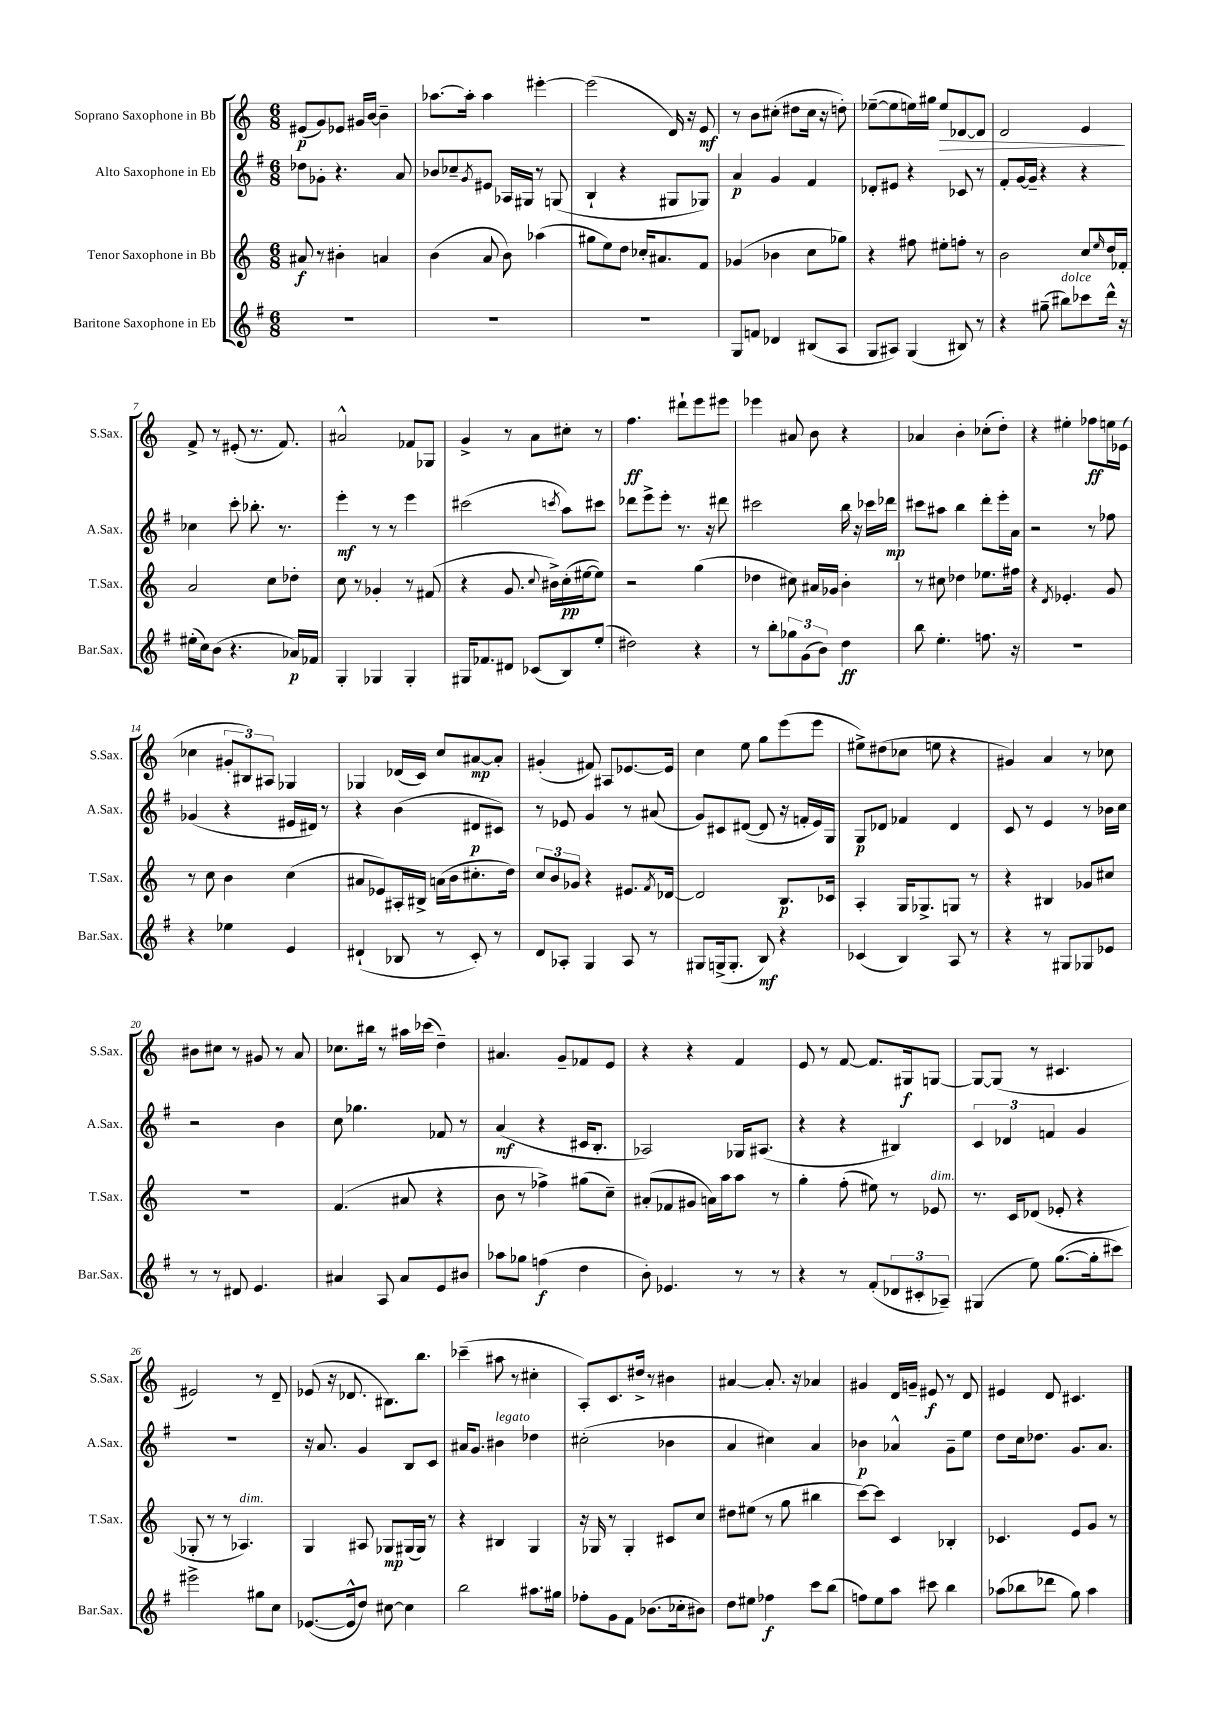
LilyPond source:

<<
\new StaffGroup <<
\new Staff = "s0" \with { instrumentName = "Soprano Saxophone in Bb" shortInstrumentName = "S.Sax." } {
    \clef treble \key c \major \numericTimeSignature \time 6/8
    eis'8\p( g'8) ees'8 gis'16 b'16~ b'4-- |
    aes''8.~ aes''16-. aes''4 eis'''4~-. |
    eis'''2( d'16) r16 e'8\mf |
    r8 b'8 cis''8-.( dis''8 cis''16 r16 d''8-.) |
    ees''8~--( ees''8 e''16) gis''16 e''8\> des'8~ des'8 |
    d'2 e'4\! |
    f'8-> r8 eis'8-.( r8. f'8.) |
    ais'2-^ fes'8 ges8 |
    g'4-> r8 a'8 cis''8-. r8 |
    f''4.\ff dis'''8-! e'''8 eis'''8 |
    ees'''4 ais'8 b'8 r4 |
    aes'4 b'4-. ces''8-.( d''8-.) |
    r4 eis''4-. fes''8\ff e''16 ees'16( |
    ces''4 \tuplet 3/2 { gis'8-. bis8) ais8 } ges4 |
    ges4 des'16( c'16) c''8 ais'8~\mp ais'8-. |
    gis'4-.( fis'8) ais8 ees'8.~ ees'16 |
    c''4 e''8 g''8 e'''8( e'''8 |
    eis''8->) dis''8( ces''8 e''8 r4 |
    gis'4) a'4 r8 ces''8 |
    bis'8 cis''8 r8 gis'8 r8 a'8 |
    ces''8. bis''16 r8 ais''16 ces'''16( d''4--) |
    ais'4. g'8-- fes'8 e'8 |
    r4 r4 f'4 |
    e'8 r8 f'8~ f'8. gis16\f g8~ |
    g8~ g8( r8 cis'4. |
    eis'2) r8 d'8-- |
    ees'8( r16 des'8. bis8.) b''8. |
    ces'''4--( ais''8 r8 cis''4-. |
    a8-.) c'8. dis''16-> r8 bis'4 |
    ais'4~ ais'8.-. r16 aes'4 |
    gis'4 d'16 g'16-- eis'8\f r8 d'8 |
    eis'4 d'8 cis'4. \bar "|." |
}
\new Staff = "s1" \with { instrumentName = "Alto Saxophone in Eb" shortInstrumentName = "A.Sax." } {
    \clef treble \key g \major \numericTimeSignature \time 6/8
    des''8 ges'8-. r4. a'8 |
    bes'8 ces''8-- \acciaccatura { g'8 } eis'8 aes16 gis16 r8 g8( |
    b4-! r4 gis8 ges8) |
    a'4\p g'4 fis'4 |
    des'8-. eis'8 r4 ces'8 r8 |
    fis'8-. g'16~ g'16-- r4 r4 |
    ces''4 c'''8-. bes''8.-. r8. |
    e'''4-.\mf r8 r8 e'''4 |
    cis'''2( \acciaccatura { c'''8 } a''8) cis'''8 |
    des'''8 e'''8-> e'''8-. r8. r16 dis'''8 |
    cis'''2 b''16 r16 ces'''16 des'''16\mp |
    cis'''8 ais''8 b''4 d'''8-. e'''16-. a'16 |
    r2 r8 fes''8 |
    ges'4( r4 eis'16 dis'16) r8 |
    r4 b'4( dis'8\p cis'8) |
    r8 ees'8 g'4 r8 ais'8( |
    g'8) cis'8 dis'8~( dis'8 r16 f'16-. e'16) g16 |
    g8\p des'8 fes'4 des'4 |
    c'8 r8 e'4 r8 bes'16 c''16 |
    r2 b'4 |
    c''8 ges''4. fes'8 r8 |
    a'4\mf( r4 cis'16 b8.-. |
    aes2) ges16 ais8.( |
    r4 r4 bis4) |
    \tuplet 3/2 { c'4 des'4 f'4 } g'4 |
    R2. |
    r16 a'8. g'4 b8 c'8 |
    ais'16 g'8. bis'4^\markup { \italic "legato" } des''4 |
    cis''2-.( bes'4 |
    a'4 cis''4) a'4 |
    bes'4\p aes'4-^ g'8-- e''8 |
    d''8 c''16 des''8. g'8. a'8. \bar "|." |
}
\new Staff = "s2" \with { instrumentName = "Tenor Saxophone in Bb" shortInstrumentName = "T.Sax." } {
    \clef treble \key c \major \numericTimeSignature \time 6/8
    ais'8\f r8 bis'4-. a'4 |
    b'4( a'8 b'8) aes''4( |
    gis''8 e''8) d''8 ces''16-. ais'8. f'8 |
    ges'4( bes'4 c''8 ges''8) |
    r4 fis''8 eis''8-. f''8-. r8 |
    b'2 c''8 \grace { e''16 } d''16 fes'16-. |
    a'2 c''8 des''8-. |
    c''8 r8 ges'4-. r8 fis'8( |
    r4 g'8. \appoggiatura { c''8 } bis'16->) c''16-.\pp( eis''16~ eis''8) |
    r2 g''4( |
    des''4 cis''8) ais'16 ges'16 b'4-. |
    r8 cis''8 des''4 ees''8. fis''16 |
    r4 \acciaccatura { d'8 } ees'4.-. g'8 |
    r8 c''8 b'4 c''4( |
    ais'8 ees'8) ais16-. bis16-> a'16( b'16 cis''8.-. d''16) |
    \tuplet 3/2 { c''8 b'8 ges'8 } r4 eis'8. \acciaccatura { f'8 } des'16~ |
    des'2 b8.\p ces'16 |
    a4-. g16 ges8.-> g8 r8 |
    r4 bis4 ges'8 cis''8 |
    R2. |
    f'4.( ais'8 r4 |
    b'8 r8 fes''4->) gis''8( c''8--) |
    ais'8-.( fes'8 gis'8 a'16) a''16 a''8 r8 |
    g''4-. f''8-.( eis''8) r8 ees'8^\markup { \italic "dim." } |
    r8. c'16 des'8( ees'8-. r4 |
    ges8-. r8 r8 aes4.^\markup { \italic "dim." }) |
    g4 ais8 ges8\mp gis16( gis16) r8 |
    r4 bis4 g4 |
    r16 ges16 r8 ges4-. cis'8 c''8 |
    dis''8 eis''8( r8 g''8 bis''4 |
    c'''8~) c'''8 c'4 bes4-. |
    ces'4. e'8 g'8 r8 \bar "|." |
}
\new Staff = "s3" \with { instrumentName = "Baritone Saxophone in Eb" shortInstrumentName = "Bar.Sax." } {
    \clef treble \key g \major \numericTimeSignature \time 6/8
    R2. |
    R2. |
    R2. |
    g8 f'8 des'4 bis8( a8 |
    g8 ais8) g4( bis8) r8 |
    r4 gis''8--( bis''8^\markup { \italic "dolce" }) ces'''8 d'''16-^ r16 |
    eis''16-.( c''16) b'8( r4. aes'16\p) fes'16 |
    g4-. ges4 ges4-. |
    gis16 fes'8. dis'8 ces'8( b8) e''8-.( |
    dis''2) r4 |
    r8 b''8-. \tuplet 3/2 { ges''8 g'8( b'8) } d''4\ff |
    b''8 e''4.-. f''8. r16 |
    R2. |
    r4 ees''4 e'4 |
    dis'4-!( bes8 r8 c'8-.) r8 |
    d'8 aes8-. g4 aes8 r8 |
    gis8 g16->( g8.-. b8\mf) r4 |
    ces'4( b4) a8 r8 |
    r4 r8 gis8 ges8 ees'8 |
    r8 r8 dis'8 e'4. |
    ais'4 a8 ais'8 e'8 bis'8 |
    aes''8 ges''8 f''4\f( d''4 |
    b'8-.) ees'4. r8 r8 |
    r4 r8 fis'8-.( \tuplet 3/2 { des'8 cis'8-. aes8--) } |
    gis4( e''8) g''8.~( g''16-. cis'''8) |
    eis'''2-> gis''8 c''8 |
    ees'8.~( ees'16-^ d''8) cis''8~ cis''4 |
    b''2 ais''8. gis''16 |
    fes''8-. g'8 fis'8 bes'8.( ces''16-. bis'8) |
    d''8 eis''8 fes''4\f c'''8 b''8( |
    f''8) e''8 a''8 cis'''8 b''4 |
    aes''8( bes''8 des'''8 g''8) aes''4 \bar "|." |
}
>>
>>
